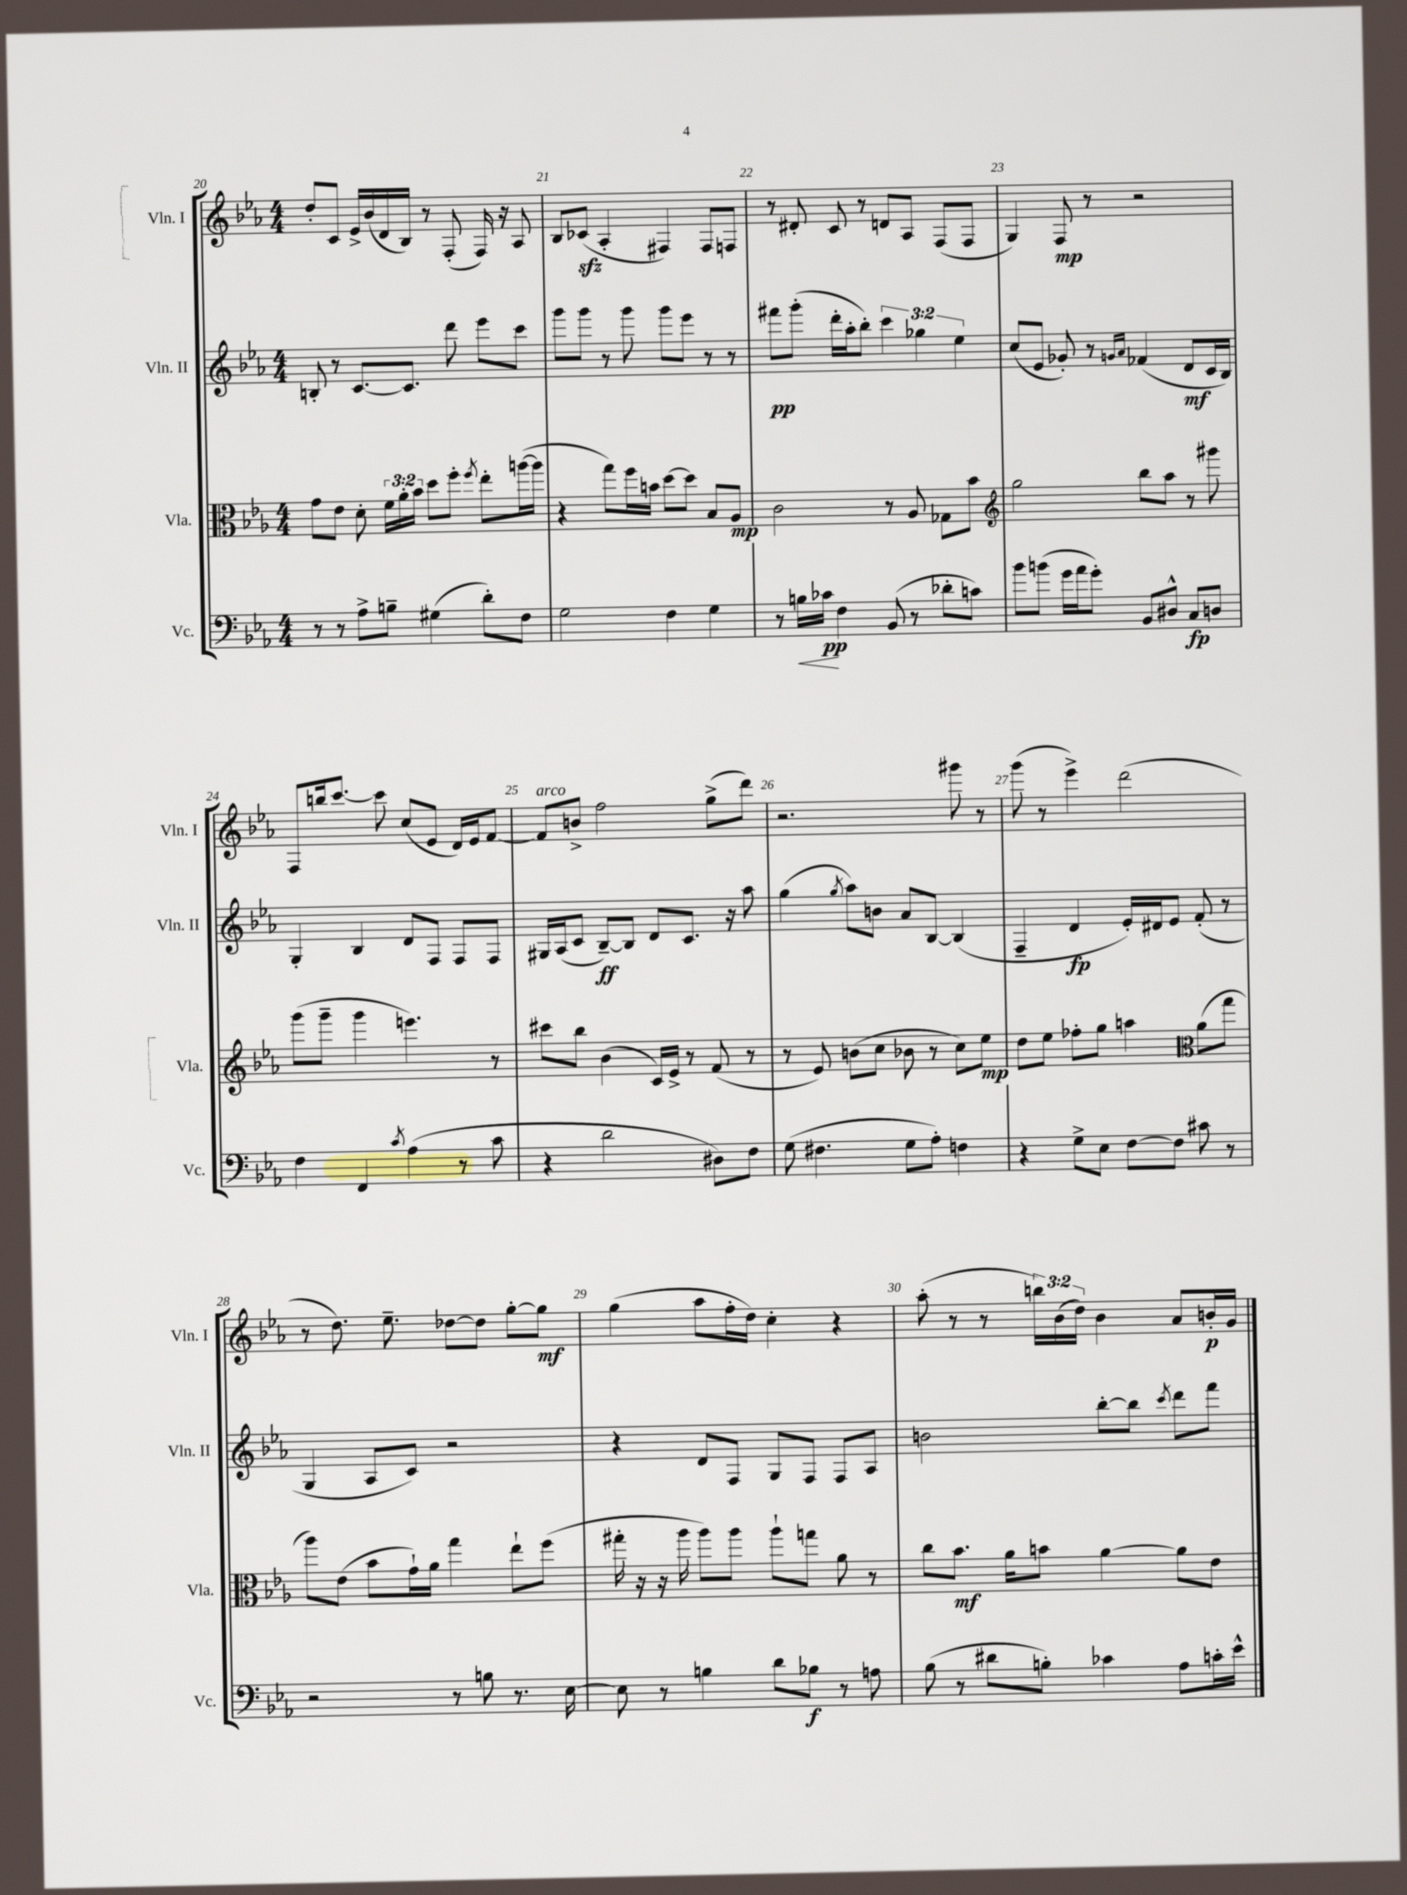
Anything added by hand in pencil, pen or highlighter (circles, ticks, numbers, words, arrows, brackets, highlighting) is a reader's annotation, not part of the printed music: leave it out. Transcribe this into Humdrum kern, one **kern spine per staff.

**kern	**dynam	**kern	**dynam	**kern	**dynam	**kern	**dynam
*part4	*part4	*part3	*part3	*part2	*part2	*part1	*part1
*staff4	*staff4	*staff3	*staff3	*staff2	*staff2	*staff1	*staff1
*I"Vc.	*	*I"Vla.	*	*I"Vln. II	*	*I"Vln. I	*
*I'Vc.	*	*I'Vla.	*	*I'Vln. II	*	*I'Vln. I	*
*clefF4	*	*clefC3	*	*clefG2	*	*clefG2	*
*k[b-e-a-]	*	*k[b-e-a-]	*	*k[b-e-a-]	*	*k[b-e-a-]	*
*M4/4	*	*M4/4	*	*M4/4	*	*M4/4	*
=20	=20	=20	=20	=20	=20	=20	=20
8r	.	8g\L	.	8Bn'/	.	8dd'/L	.
8r	.	8e-\J	.	8r	.	8c/J	.
8A-^\L	.	8d'\	.	[8.c/L	.	16e-^/LL	.
.	.	.	.	.	.	(16b-/	.
8Bn~\J	.	24f\LL	.	.	.	16d/	.
.	.	24a-'\	.	.	.	.	.
.	.	.	.	8.c/J]	.	16B-/JJ)	.
.	.	24b-\JJ	.	.	.	.	.
(4G#X\	.	8dd\L	.	.	.	8r	.
.	.	8ff'\J	.	8ddd\	.	(8F'/	.
.	.	8qff/	.	.	.	.	.
8d'\L)	.	8ee-'\L	.	8eee-\L	.	16F/)	.
.	.	.	.	.	.	16r	.
8F\J	.	([16aan\L	.	8ccc\J	.	8A-/	.
.	.	16aa\JJ]	.	.	.	.	.
=21	=21	=21	=21	=21	=21	=21	=21
2G\	.	4r	.	8ggg\L	.	8B-/L	.
.	.	.	.	8ggg\J	.	(8c-Xzz/J	.
.	.	8gg\L)	.	8r	.	4A-'/	.
.	.	16ff\L	.	8ggg\	.	.	.
.	.	16bn\JJ	.	.	.	.	.
4F\	.	[8dd\L	.	8ggg\L	.	4F#X/)	.
.	.	8dd\J]	.	8eee-\J	.	.	.
4G\	.	8B-/L	.	8r	.	8F#/L	.
.	.	8A-/J	mp	8r	.	8Fn/J	.
=22	=22	=22	=22	=22	=22	=22	=22
8r	.	2c\	.	8fff#X\L	pp	8r	.
!	!LO:HP:b	!	!	!	!	!	!
16Bn\LL	<	.	.	(8ggg'\J	.	8d#X'/	.
16c-X\JJ	pp	.	.	.	.	.	.
4F\	[	.	.	16ddd'\LL	.	8c/	.
.	.	.	.	16aa-'\J	.	.	.
.	.	.	.	8bb-'\J)	.	8r	.
(8BB-/	.	8r	.	6ccc\	.	8dn/L	.
8r	.	8A-/	.	.	.	8A-/J	.
.	.	.	.	6gg-X\	.	.	.
8d-X'\L	.	8G-X\L	.	.	.	(8F/L	.
.	.	.	.	6ee-\	.	.	.
8cn\J)	.	8b-\J	.	.	.	8F/J	.
=23	=23	=23	=23	=23	=23	=23	=23
*	*	*clefG2	*	*	*	*	*
8b-\L	.	2gg\	.	(8cc/L	.	4G/)	.
(8bn\J	.	.	.	8e-/J	.	.	.
16g\LL	.	.	.	8g-X'/)	.	8F/	mp
16a-\J	.	.	.	.	.	.	.
8g'\J)	.	.	.	8r	.	8r	.
.	.	.	.	16qqgn/LL	.	.	.
.	.	.	.	16qqa-/JJ	.	.	.
8BB-/L	.	8bb-\L	.	(4f-X/	.	2r	.
8D#X^^/J	.	8aa-\J	.	.	.	.	.
8C/L	fp	8r	.	8d/L	mf	.	.
8Dn/J	.	8ggg#X\	.	16c/L	.	.	.
.	.	.	.	16B-/JJ)	.	.	.
!!LO:LB:g=z
=24	=24	=24	=24	=24	=24	=24	=24
4F\	.	(8ggg\L	.	4G'/	.	8F/L	.
.	.	8ggg~\J	.	.	.	16bbn/k	.
.	.	.	.	.	.	[8.ccc/J	.
4FF/	.	4ggg\	.	4B-/	.	.	.
.	.	.	.	.	.	8ccc\]	.
8qc/	.	.	.	.	.	.	.
(4A-\	.	4.eeen\)	.	8d/L	.	(8cc/L	.
.	.	.	.	8F/J	.	8e-/J	.
8r	.	.	.	8F/L	.	16d/LL)	.
.	.	.	.	.	.	16e-/J	.
8c\	.	8r	.	8F/J	.	[8f/J	.
=25	=25	=25	=25	=25	=25	=25	=25
!	!	!	!	!	!	!LO:TX:a:i:t=arco	!
4r	.	8ccc#X\L	.	16G#X/LL	.	8f/L]	.
.	.	.	.	(16A-/J	.	.	.
.	.	8bb-\J	.	8c/J	.	8bn^/J	.
2d\	.	(4b-\	.	[8B-~/L)	ff	2ff\	.
.	.	.	.	8B-/J]	.	.	.
.	.	16c/LL)	.	8d/L	.	.	.
.	.	16e-^/JJ	.	.	.	.	.
.	.	8r	.	8.c/J	.	.	.
8D#X\L)	.	(8f/	.	.	.	(8gg^\L	.
.	.	.	.	16r	.	.	.
8F\J	.	8r	.	8aa-\	.	8ddd\J)	.
=26	=26	=26	=26	=26	=26	=26	=26
(8G\	.	8r	.	(4gg\	.	2.r	.
4.F#X\	.	8e-/)	.	.	.	.	.
.	.	.	.	8qgg/	.	.	.
.	.	(8bn\L	.	8aa-\L)	.	.	.
.	.	8cc\J	.	8bn\J	.	.	.
8G\L	.	8b-X\	.	8a-/L	.	.	.
8A-'\J)	.	8r	.	[8B-/J	.	.	.
4Fn\	.	8cc\L)	.	(4B-/]	.	8ggg#X\	.
.	.	8ee-\J	mp	.	.	8r	.
=27	=27	=27	=27	=27	=27	=27	=27
4r	.	8dd\L	.	4F~/	.	(8ggg\	.
.	.	8ee-\J	.	.	.	8r	.
8G^\L	.	8ff-X'\L	.	4d/	fp	4eee-^\)	.
8E-\J	.	8gg\J	.	.	.	.	.
[8F\L	.	4aan\	.	16e-'/LL)	.	(2ddd\	.
.	.	.	.	16d#X/J	.	.	.
8F\J]	.	.	.	8e-/J	.	.	.
*	*	*clefC3	*	*	*	*	*
8c#X\	.	(8a-\L	.	(8f'/	.	.	.
8r	.	8gg\J	.	8r	.	.	.
!!LO:LB:g=z
=28	=28	=28	=28	=28	=28	=28	=28
2r	.	8aa-\L)	.	4G/	.	8r	.
.	.	(8e-\J	.	.	.	8.dd\)	.
.	.	8b-\L	.	8A-/L	.	.	.
.	.	.	.	.	.	8.ee-~\	.
.	.	16g`\L)	.	8c/J)	.	.	.
.	.	16a-\JJ	.	.	.	.	.
8r	.	4gg\	.	2r	.	[8dd-X\L	.
8Bn\	.	.	.	.	.	8dd-\J]	.
8.r	.	8ee-`\L	.	.	.	[8gg'\L	.
.	.	(8ff\J	.	.	.	8gg\J]	mf
[16E-\	.	.	.	.	.	.	.
=29	=29	=29	=29	=29	=29	=29	=29
8E-\]	.	16gg#X'\	.	4r	.	(4gg\	.
.	.	16r	.	.	.	.	.
8r	.	16r	.	.	.	.	.
.	.	16aa-\	.	.	.	.	.
4Bn\	.	8aa-\L)	.	8d/L	.	8aa-\L	.
.	.	8aa-\J	.	8F/J	.	16ff'\L	.
.	.	.	.	.	.	16dd\JJ)	.
8d\L	.	8aa-`\L	.	8G/L	.	4cc'\	.
8B-X\J	f	8ggn\J	.	8F/J	.	.	.
8r	.	8a-\	.	8F/L	.	4r	.
8An\	.	8r	.	8A-/J	.	.	.
=30	=30	=30	=30	=30	=30	=30	=30
(8B-\	.	8cc\L	.	2bn\	.	(8aa-'\	.
8r	.	8.b-\J	mf	.	.	8r	.
8d#X\L	.	.	.	.	.	8r	.
.	.	16a-\KL	.	.	.	.	.
8Bn'\J)	.	8bn\J	.	.	.	24bbn\LL)	.
.	.	.	.	.	.	(24b-\	.
.	.	.	.	.	.	24dd\JJ)	.
4c-X\	.	[4a-\	.	[8bb-'\L	.	4b-\	.
.	.	.	.	8bb-\J]	.	.	.
.	.	.	.	8qccc/	.	.	.
8A-\L	.	8a-\L]	.	8ddd\L	.	8a-/L	.
16cn'\L	.	8e-\J	.	8fff\J	.	16bn'/L	p
16e-^^\JJ	.	.	.	.	.	16g/JJ	.
==	==	==	==	==	==	==	==
*-	*-	*-	*-	*-	*-	*-	*-
